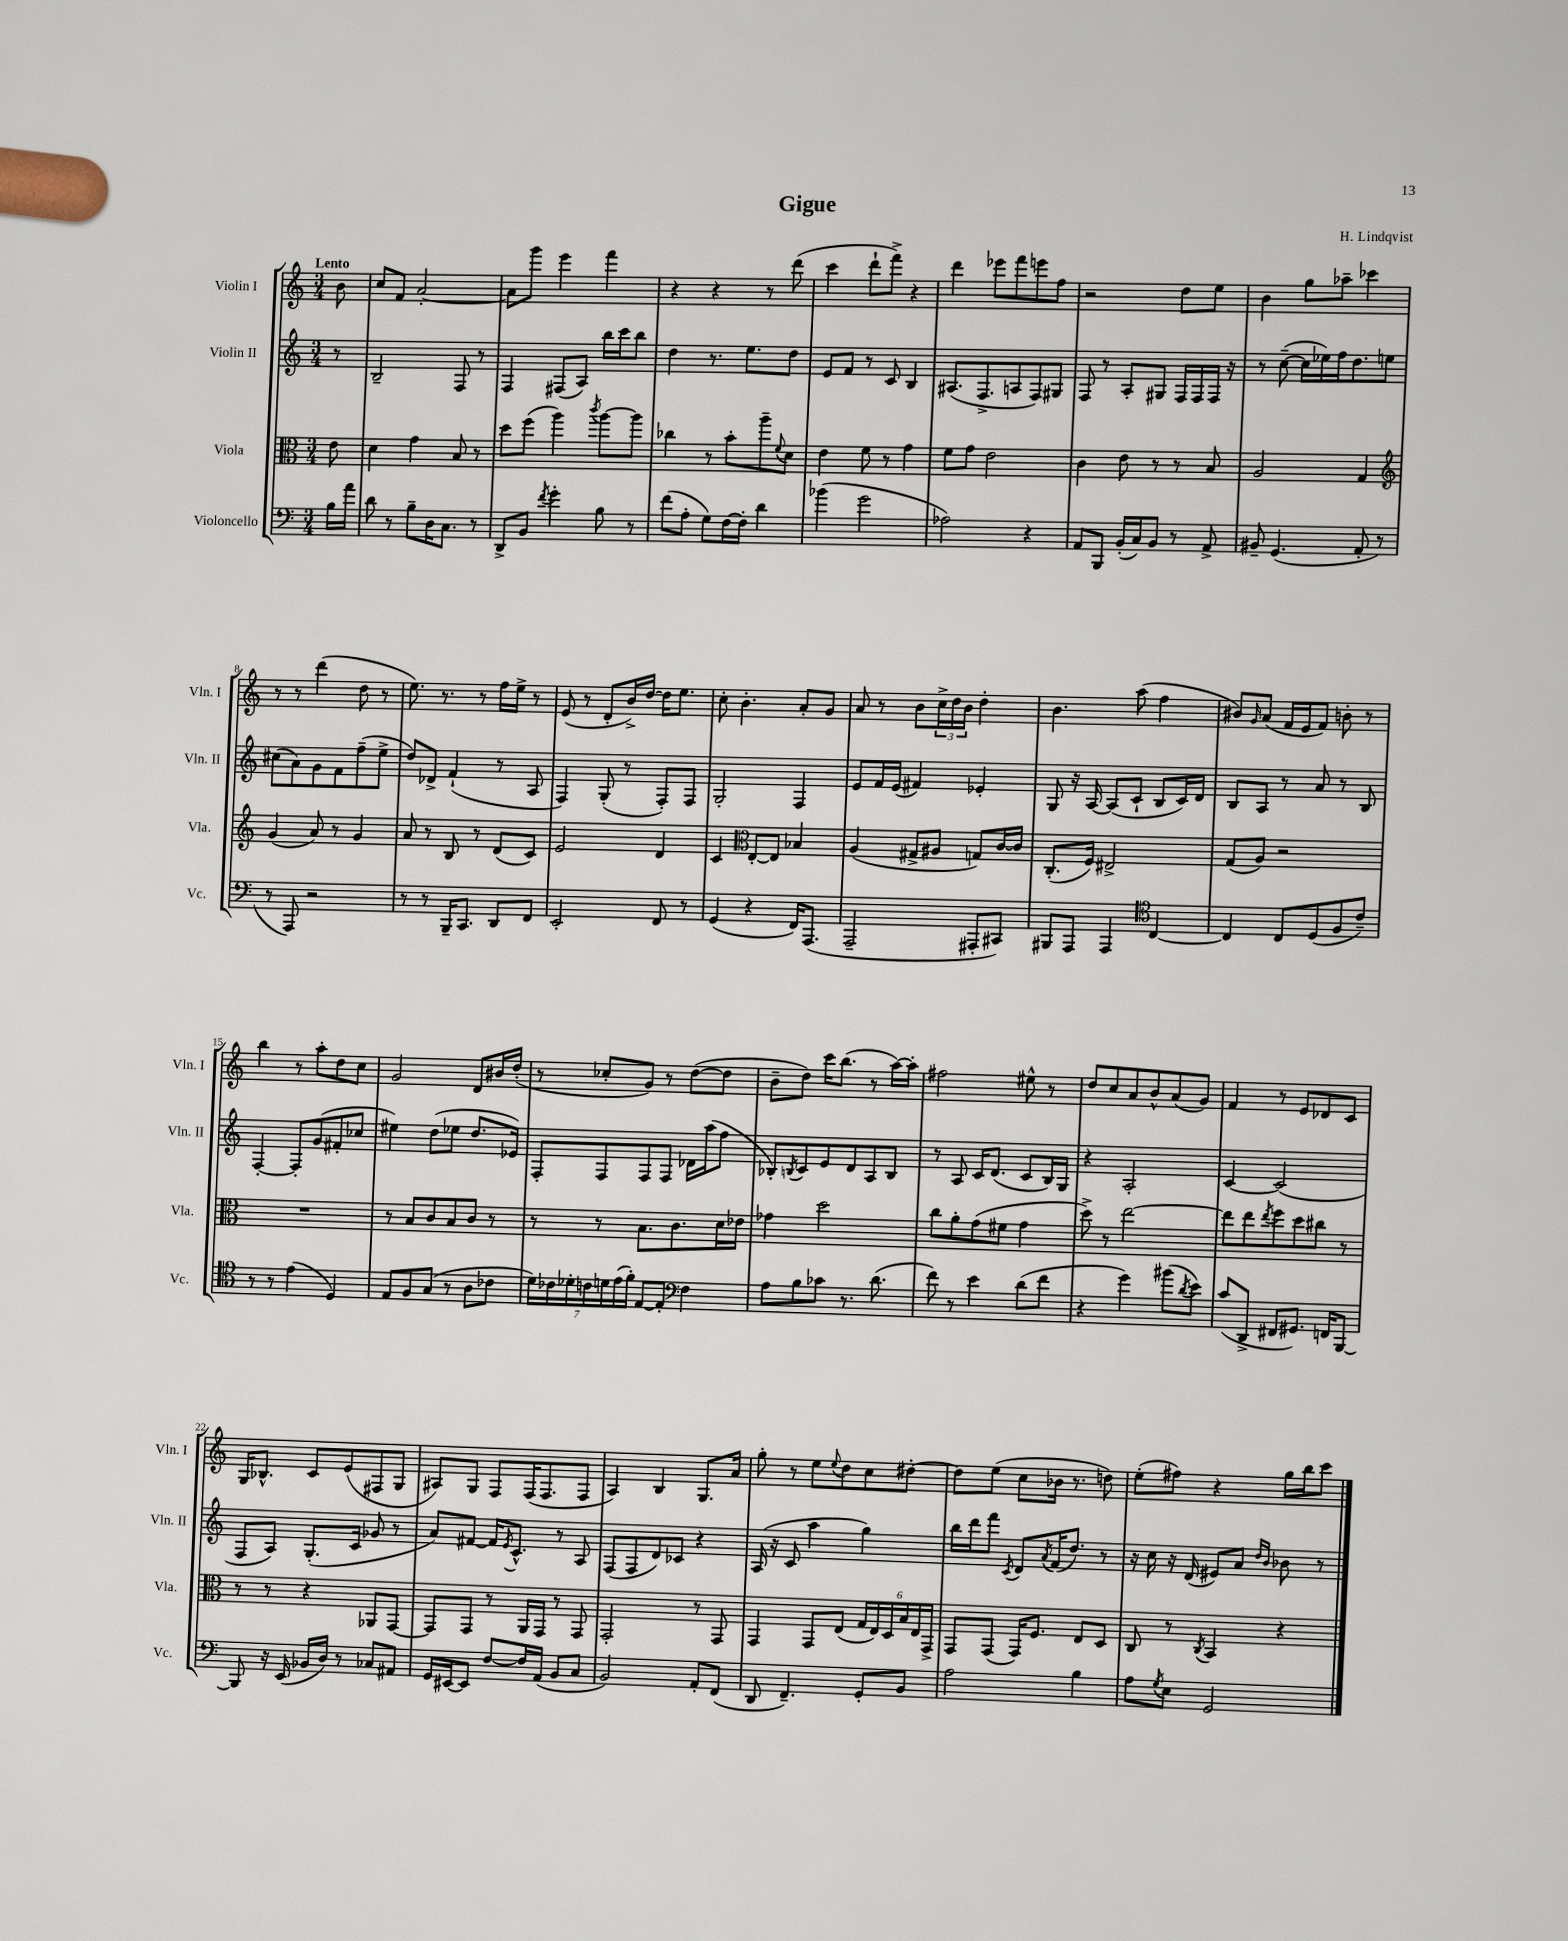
\header { title = "Gigue" composer = "H. Lindqvist" }
<<
\new StaffGroup <<
\new Staff = "s0" \with { instrumentName = "Violin I" shortInstrumentName = "Vln. I" } {
    \clef treble \key c \major \numericTimeSignature \time 3/4 \partial 8 \tempo "Lento"
    b'8 |
    c''8 f'8 a'2~-. |
    a'8 g'''8 e'''4 f'''4 |
    r4 r4 r8 d'''8( |
    c'''4 d'''8-! f'''8->) r4 |
    d'''4 ees'''8 f'''8 e'''8 f''8 |
    r2 d''8 e''8 |
    b'4 g''8 aes''8-- ces'''4 |
    r8 r8 d'''4( d''8 r8 |
    e''8.) r8. r8 f''16 e''16-> r8 |
    e'8( r8 d'8-. b'16->) d''16~ d''16 e''8. |
    c''8-. b'4.-. a'8-. g'8 |
    a'8 r8 b'8 \tuplet 3/2 { c''16-> d''16 b'16 } d''4-. |
    b'4. a''8( f''4 |
    bis'8) \grace { g'16 } a'8( f'16 e'16 f'8) b'8-. r8 |
    b''4 r8 a''8-. d''8 c''8 |
    g'2 d'8 bis'16 d''16-.( |
    r8 ces''8-. g'8) r8 d''8~( d''8 |
    b'8-- d''8) c'''16 b''8.( r8 a''16~) a''16-. |
    fis''2 eis''8-^ r8 |
    d''8 c''8 a'8 b'8-^ a'8( g'8) |
    f'4 r8 e'8 des'8 c'8 |
    g16 bes8.-^ c'8 e'8( fis8 g8 |
    ais8) g8 f8 f16( f8. f8 |
    a4) b4 g8. a'16 |
    g''8-. r8 e''8 \appoggiatura { e''8 } d''8 c''8 dis''8~-. |
    dis''8 e''8( c''8 bes'16 r8. d''8) |
    e''8-.( fis''8) r4 g''16 b''16 c'''8 \bar "|." |
}
\new Staff = "s1" \with { instrumentName = "Violin II" shortInstrumentName = "Vln. II" } {
    \clef treble \key c \major \numericTimeSignature \time 3/4 \partial 8
    r8 |
    b2-- f8 r8 |
    f4 fis8( a8) b''16 c'''16 b''8 |
    d''4 r8. e''8. d''8 |
    e'8 f'8 r8 c'8 b4 |
    ais8.( f8.-> a8 f8) gis8 |
    f8 r8 a8-. gis8 f16 f16 f16 r16 |
    r8 c''8~--( c''16 ees''16) f''16 d''8. e''8 |
    cis''8( a'8) g'8 f'8 f''8--( e''8-> |
    d''8) des'8-> f'4-!( r8 a8 |
    f4) g8-.( r8 f8-.) f8 |
    g2-. f4 |
    e'8 f'16 e'16( fis'4) ees'4-. |
    g8 r16 a16~ a8( c'8-! b8 c'16) d'16 |
    b8 a8 r8 a'8 r8 b8 |
    f4~-. f8-. g'8( fis'8-. ces''8 |
    eis''4) d''8( ees''8 d''8. ees'16) |
    f8-. f8 f8 f8 des'16 a''16( f''8 |
    bes8-.) \acciaccatura { b8 } c'8 e'8 d'8 a8 b8 |
    r8 a8 c'16 d'8.( c'8 b16) g16 |
    r4 a2-. |
    c'4~ c'2( |
    f8 a8) g8.-.( c'16 ges'8 r8 |
    a'8) fis'8~ fis'16 \acciaccatura { e'8 } c'8.-^ r8 a8 |
    f8( f8 d'8) ces'8 r4 |
    a16( r16 c'8 a''4 g''4) |
    b''16 d'''16 f'''8 \acciaccatura { c'8 } d'8 \acciaccatura { a'8 } f'16( d''8.) r8 |
    r16 c''16 r16 d'16( eis'8) a'8 \grace { d''16 b'16 } bes'8 r8 \bar "|." |
}
\new Staff = "s2" \with { instrumentName = "Viola" shortInstrumentName = "Vla." } {
    \clef alto \key c \major \numericTimeSignature \time 3/4 \partial 8
    e'8 |
    d'4 g'4 b8 r8 |
    d''8 f''8( a''4) \acciaccatura { c'''8 } a''8~ a''8 |
    ces''4 r8 b'8-. a''8-- \appoggiatura { f'8 } d'8 |
    e'4 f'8 r8 g'4 |
    f'8 g'8 e'2 |
    c'4 e'8 r8 r8 b8 |
    a2 g4 |
    \clef treble g'4( a'8) r8 g'4 |
    a'8 r8 b8 r8 d'8( c'8) |
    e'2 d'4 |
    c'4 \clef alto e8~-. e8 bes4 |
    a4( gis8-> ais8 g8) c'16~ c'16 |
    c8.-.( f16) eis2-> |
    g8( a8) r2 |
    R2. |
    r8 b8 c'8 b8 c'8 r8 |
    r8 r8 b8. c'8. d'16 ees'16 |
    ges'4 d''2 |
    c''8 a'8-. g'8( fis'8 g'4 |
    d''8->) r8 e''2~ |
    e''8 e''8 \acciaccatura { e''8 } f''8 d''8 cis''8 r8 |
    r8 r8 r4 aes,8 g,8~ |
    g,8 g,8 r8 a,16 g,16 r8 g,8 |
    g,2-. r8 g,8 |
    g,4 g,8 e8( \tuplet 6/4 { g16 e16) d16 b16 e16 g,16-> } |
    g,8 g,8( g,16) f8. e8 d8 |
    c8 r8 \acciaccatura { c8 } b,4 r4 \bar "|." |
}
\new Staff = "s3" \with { instrumentName = "Violoncello" shortInstrumentName = "Vc." } {
    \clef bass \key c \major \numericTimeSignature \time 3/4 \partial 8
    b16 a'16 |
    d'8 r8 b8-- d16 c8. r8 |
    d,8-> b,8 \acciaccatura { f'8 } g'4-. b8 r8 |
    f'8( a8-. g8) f16~ f16-. d'4 |
    bes'4( g'2 |
    aes2) r4 |
    a,8 b,,8 b,16-.( c16) b,8 r8 a,8-> |
    bis,8-- g,4.( a,8-. r8 |
    r8 a,,8) r2 |
    r8 r8 b,,16-- c,8. d,8 f,8 |
    e,2-. f,8 r8 |
    g,4( r4 f,16) a,,8.( |
    a,,2-- ais,,8-. cis,8) |
    bis,,8 a,,8 a,,4 \clef tenor c4~ |
    c4 c8 d8( f8 c'8--) |
    r8 r8 e'4( d4) |
    e8 f8 g8( r8 a8 ces'8 |
    \tuplet 7/4 { d'16) ces'16 des'16-. c'16 d'16 e'16( f'16-.) } e8~ e8-. \clef bass f4 |
    a8 b8 ces'8 r8. d'8.( |
    f'8) r8 e'4 d'8( f'8 |
    r4 g'4) bis'8( \acciaccatura { d'8 } e'8) |
    c'8( d,8-> fis,8 gis,8.) f,16 b,,8~ |
    b,,8 r16 e,16( bes,16 d16) r8 ces8 ais,8 |
    g,16 eis,16~ eis,8 f8~ f16 a,16( b,8 c8 |
    b,2) a,8-. f,8( |
    d,8 f,4.--) g,8-. b,8 |
    a2 b4 |
    a8 \acciaccatura { g8 } e8 g,2 \bar "|." |
}
>>
>>
